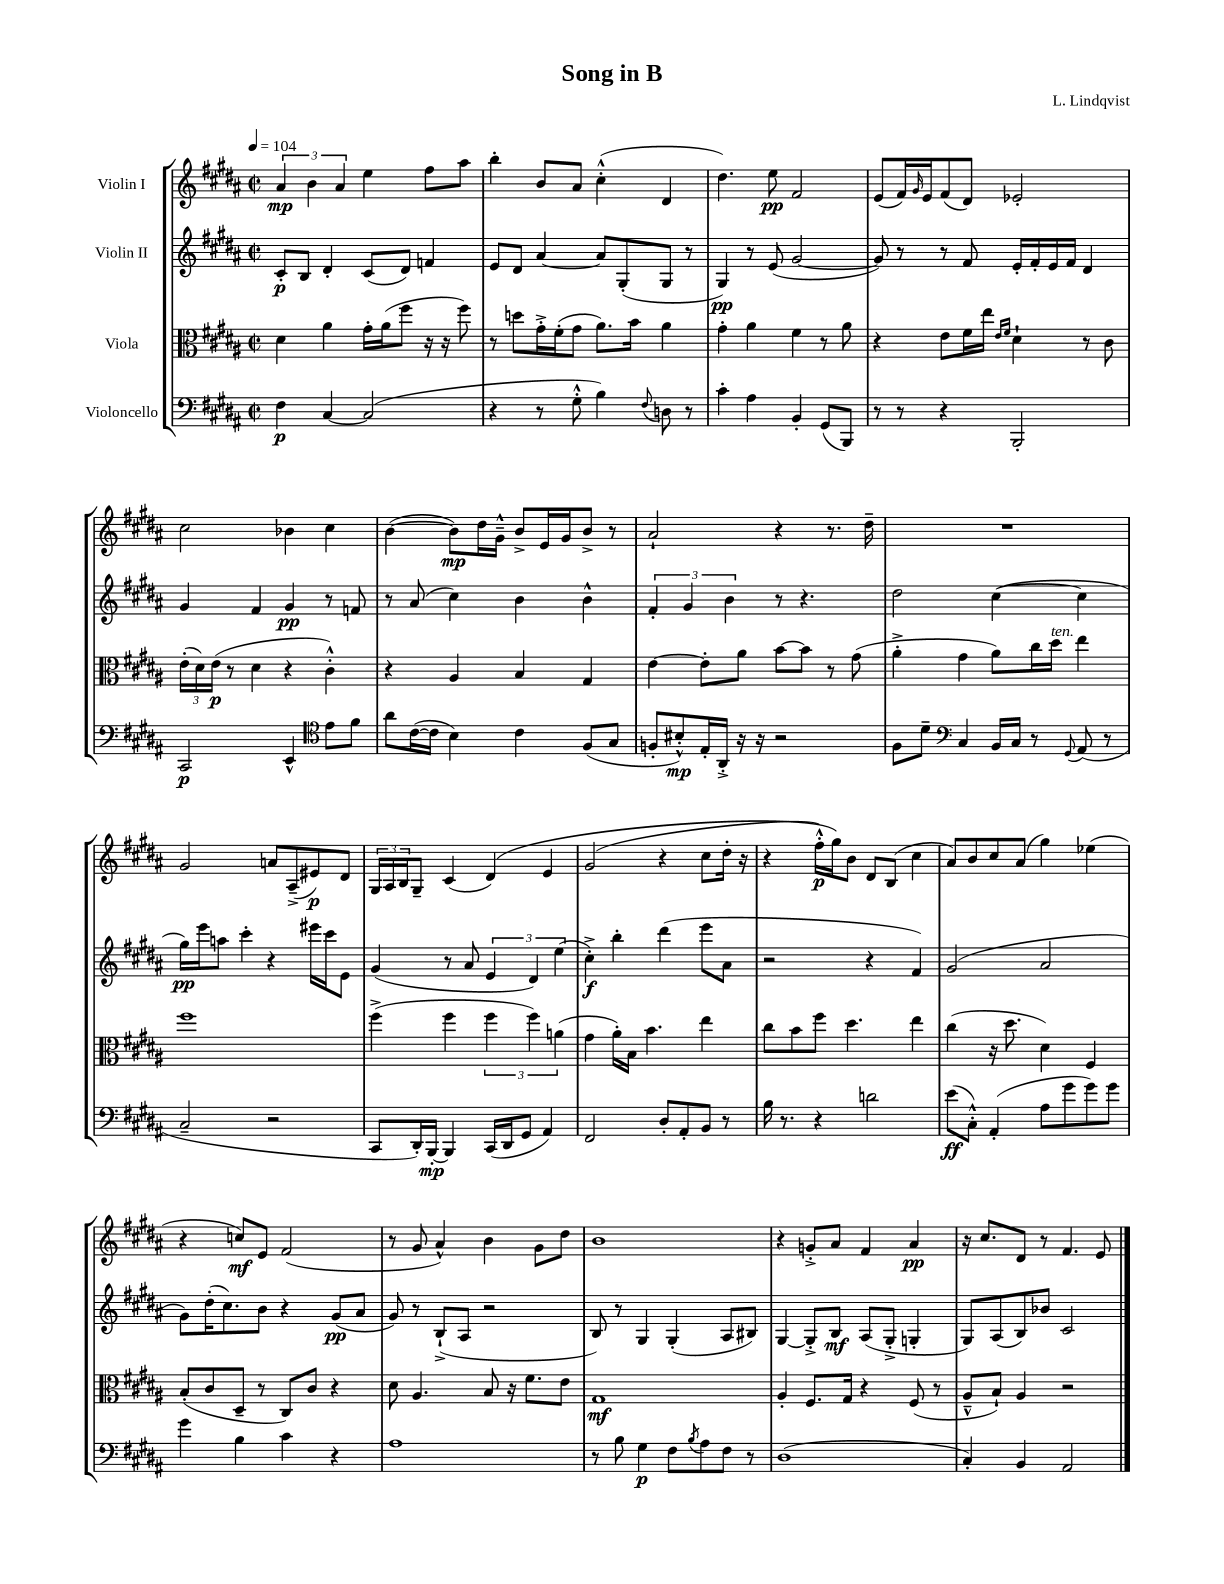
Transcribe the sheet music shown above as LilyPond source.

\header { title = "Song in B" composer = "L. Lindqvist" }
<<
\new StaffGroup <<
\new Staff = "s0" \with { instrumentName = "Violin I" } {
    \clef treble \key b \major \defaultTimeSignature \time 2/2 \tempo 4 = 104
    \tuplet 3/2 { ais'4\mp b'4 ais'4 } e''4 fis''8 ais''8 |
    b''4-. b'8 ais'8 cis''4-.-^( dis'4 |
    dis''4.) e''8\pp fis'2 |
    e'8( fis'16) \grace { gis'16 } e'16 fis'8( dis'8) ees'2-. |
    cis''2 bes'4 cis''4 |
    b'4~( b'8\mp) dis''16 gis'16---^ b'8-> e'16 gis'16 b'8-> r8 |
    ais'2-! r4 r8. dis''16-- |
    R1 |
    gis'2 a'8 ais8--->( eis'8\p) dis'8 |
    \tuplet 3/2 { gis16 ais16 b16 } gis8-- cis'4( dis'4)\( e'4 |
    gis'2( r4 cis''8 dis''16-. r16 |
    r4 fis''16-.-^\p) gis''16\) b'8 dis'8 b8( cis''4 |
    ais'8) b'8 cis''8 ais'8( gis''4) ees''4( |
    r4 c''8\mf) e'8 fis'2( |
    r8 gis'8 ais'4-^) b'4 gis'8 dis''8 |
    b'1 |
    r4 g'8-.-> ais'8 fis'4 ais'4\pp |
    r16 cis''8. dis'8 r8 fis'4. e'8 \bar "|." |
}
\new Staff = "s1" \with { instrumentName = "Violin II" } {
    \clef treble \key b \major \defaultTimeSignature \time 2/2
    cis'8-.\p b8 dis'4-. cis'8( dis'8) f'4 |
    e'8 dis'8 ais'4~ ais'8 gis8-.( gis8 r8 |
    gis4\pp) r8 e'8( gis'2~ |
    gis'8) r8 r8 fis'8 e'16-. fis'16-. e'16 fis'16 dis'4 |
    gis'4 fis'4 gis'4\pp r8 f'8 |
    r8 ais'8( cis''4) b'4 b'4-^ |
    \tuplet 3/2 { fis'4-. gis'4 b'4 } r8 r4. |
    dis''2 cis''4~( cis''4 |
    gis''16\pp) e'''16 a''8 cis'''4-. r4 eis'''16 cis'''16 e'8 |
    gis'4( r8 ais'8 \tuplet 3/2 { e'4 dis'4) e''4( } |
    cis''4-.->\f) b''4-. dis'''4( e'''8 ais'8 |
    r2 r4 fis'4) |
    gis'2( ais'2 |
    gis'8) dis''16-.( cis''8.) b'8 r4 gis'8\pp( ais'8 |
    gis'8) r8 b8-!->( ais8 r2 |
    b8) r8 gis4 gis4-.( ais8 bis8) |
    gis4~ gis8-.-> b8\mf ais8( gis8-.-> g4-. |
    gis8) ais8( b8) bes'8 cis'2 \bar "|." |
}
\new Staff = "s2" \with { instrumentName = "Viola" } {
    \clef alto \key b \major \defaultTimeSignature \time 2/2
    dis'4 ais'4 gis'16-. ais'16( fis''8 r16 r16 fis''8) |
    r8 d''8 gis'16-.-> fis'16-.( gis'8 ais'8.) b'16 ais'4 |
    gis'4-. ais'4 fis'4 r8 ais'8 |
    r4 e'8 fis'16 e''16 \grace { e'16 fis'16 } dis'4-! r8 cis'8 |
    \tuplet 3/2 { e'16-.( dis'16) e'16\p( } r8 dis'4 r4 cis'4-.-^) |
    r4 ais4 b4 gis4 |
    e'4~ e'8-. ais'8 b'8~ b'8 r8 gis'8( |
    ais'4-.-> gis'4 ais'8) cis''16 dis''16^\markup { \italic "ten." } e''4 |
    fis''1 |
    fis''4->( fis''4 \tuplet 3/2 { fis''4 fis''4) a'4( } |
    gis'4 ais'16-.) b16 b'4. e''4 |
    cis''8 b'8 fis''8 dis''4. e''4 |
    cis''4( r16 dis''8. dis'4) fis4 |
    b8-.( cis'8 dis8-- r8 cis8) cis'8 r4 |
    dis'8 ais4. b8 r16 fis'8. e'8 |
    gis1\mf |
    ais4-. fis8. gis16 r4 fis8( r8 |
    ais8---^ b8-!) ais4 r2 \bar "|." |
}
\new Staff = "s3" \with { instrumentName = "Violoncello" } {
    \clef bass \key b \major \defaultTimeSignature \time 2/2
    fis4\p cis4~ cis2( |
    r4 r8 gis8-.-^ b4) \appoggiatura { fis8 } d8 r8 |
    cis'4-. ais4 b,4-. gis,8( b,,8) |
    r8 r8 r4 b,,2-. |
    cis,2\p e,4-^ \clef tenor e'8 fis'8 |
    ais'8 cis'16~( cis'16 b4) cis'4 fis8( gis8 |
    f8-. bis8-.-^\mp) e16-. ais,16-.-> r16 r16 r2 |
    fis8 dis'8-- \clef bass cis4 b,16 cis16 r8 \appoggiatura { gis,8 } ais,8( r8 |
    cis2-- r2 |
    cis,8 dis,16-.) b,,16~-.\mp b,,4 cis,16( dis,16 gis,8 ais,4) |
    fis,2 dis8-. ais,8-. b,8 r8 |
    b16 r8. r4 d'2 |
    e'8\ff( cis8-.-^) ais,4-.( ais8 gis'8 gis'8) gis'8 |
    gis'4 b4 cis'4 r4 |
    ais1 |
    r8 b8 gis4\p fis8 \acciaccatura { b8 } ais8 fis8 r8 |
    dis1( |
    cis4-.) b,4 ais,2 \bar "|." |
}
>>
>>
\layout { \context { \Score \remove "Bar_number_engraver" } }
